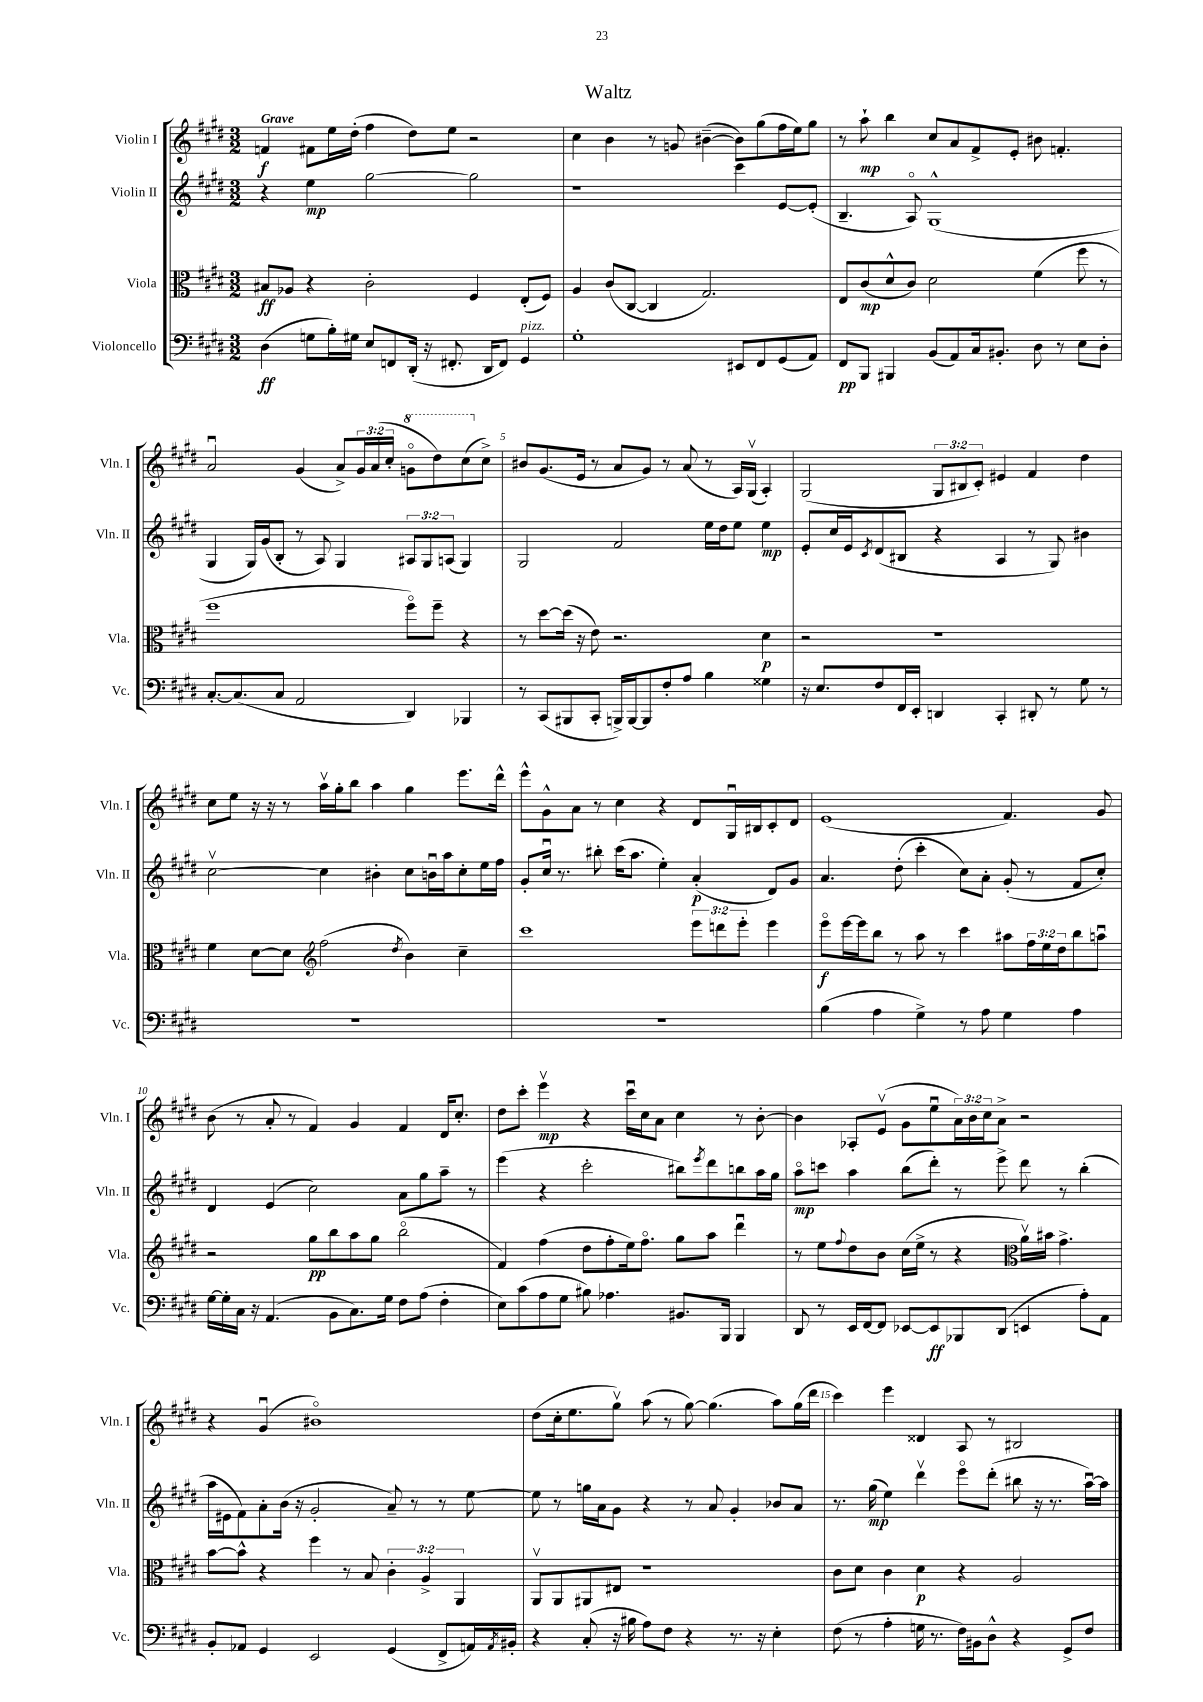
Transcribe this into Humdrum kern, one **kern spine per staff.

**kern	**kern	**kern	**kern
*staff4	*staff3	*staff2	*staff1
*clefF4	*clefC3	*clefG2	*clefG2
*k[f#c#g#d#]	*k[f#c#g#d#]	*k[f#c#g#d#]	*k[f#c#g#d#]
*M3/2	*M3/2	*M3/2	*M3/2
(4D#\	8B#/L	4r	4f/
.	8A-/J	.	.
8G\L	4r	4ee\	8f#\L
16B'\L)	.	.	16ee\L
16G#\JJ	.	.	(16dd#'\JJ
8E/L	2c#'\	[2gg#\	4ff#\
8FF/	.	.	.
(16DD#'/Jk	.	.	8dd#\L)
16r	.	.	.
8.FF#'/	.	.	8ee\J
.	4F#/	2gg#\]	2r
16DD#/LK	.	.	.
8FF#/J)	.	.	.
4GG#/	(8E'/L	.	.
.	8F#/J)	.	.
=	=	=	=
1G#'	4A/	1r	4cc#\
.	(8c#/L	.	4b\
.	[8C#/J	.	.
.	4C#/]	.	8r
.	.	.	8g/
.	2.G#/)	.	([4b#~\
8EE#/L	.	4ccc#\	8b#\]L)
8FF#/	.	.	(8gg#\
(8GG#/	.	[8e/L	16ff#\L
.	.	.	16ee\J)
8AA/J)	.	(8e'/]J	8gg#\J
=	=	=	=
8FF#/L	8E/L	4.B~/	8r
8BBB/J	(8c#/	.	8aa`\
4BBB#/	8d#^^/	.	4bb\
.	8c#/J)	8Ao/)	.
(8BB/L	2d#\	(1G#^^	8cc#/L
8AA/)	.	.	8a/
16C#/k	.	.	8f#^/
8.BB#'/J	.	.	.
.	.	.	8e'/J
8D#\	(4f#\	.	8b#\
8r	.	.	4.f'/
8E\L	8ff#\	.	.
8D#'\J	8r	.	.
=	=	=	=
[8.C#'/L	1ff#	4G#/	2au/
(8.C#/]	.	.	.
.	.	16G#/LL)	.
.	.	(16g#/J	.
8C#/J	.	8B'/J	.
2AA/	.	8r	(4g#/
.	.	8A/)	.
.	.	4G#/	8a^/L)
.	.	.	24g#/L
.	.	.	(24a/
.	.	.	24cc#'/JJ
4DD#/)	8ff#o\L)	12A#/L	8ggo\L
.	.	12G#/	.
.	8ff#~\J	.	8ddd#\)
.	.	(12A/J	.
4BBB-/	4r	4G#/)	(8ccc#\
.	.	.	8cc#^\J)
=	=	=	=
8r	8r	2G#/	8b#/L
(8CC#/L	[8dd#\L	.	(8.g#/
8BBB#/	(16dd#\]Jk	.	.
.	16r	.	16e/Jk
8CC#'/J	8e\)	.	8r
16BBB^/LL)	2.r	2f#/	8a/L
[16BBB/J	.	.	.
8BBB/]	.	.	8g#/J)
8F#'/	.	.	8r
8A/J	.	.	(8a/
4B\	.	16ee\LL	8r
.	.	16dd#\J	.
.	.	8ee\J	16A/LL)
.	.	.	(16G#v/JJ
4G##\	4d#\	4ee\	4A'/)
=	=	=	=
16r	2r	8e'/L	(2G#/
8.E/L	.	.	.
.	.	16cc#/L	.
.	.	16e/J	.
.	.	8qc#/	.
8F#/	.	(8d#/	.
16FF#/L	.	8B#/J	.
16EE'/JJ	.	.	.
4DD/	1r	4r	12G#/L
.	.	.	12B#/
.	.	.	12c#'/J)
4CC#'/	.	4A/	4e#/
8DD#'/	.	8r	4f#/
8r	.	8G#/)	.
8G#\	.	4b#\	4dd#\
8r	.	.	.
=	=	=	=
1.r	4f#\	[2cc#v\	8cc#\L
.	.	.	8ee\J
.	[8d#\L	.	16r
.	.	.	16r
.	8d#\]J	.	8r
*	*clefG2	*	*
.	(2ff#\	4cc#\]	16aav\LL
.	.	.	16gg#'\J
.	.	.	8bb\J
.	.	4b#'\	4aa\
.	8qdd#/	.	.
.	4b\)	8cc#\L	4gg#\
.	.	16bu\L	.
.	.	16aa\J	.
.	4cc#~\	8cc#'\	8.eee\L
.	.	16ee\L	.
.	.	16ff#\JJ	16ddd#^^\Jk
=	=	=	=
1.r	1ccc#	8g#'/L	8eee^^\L
.	.	16cc#u/Jk	8g#^^\
.	.	8.r	.
.	.	.	8a\J
.	.	8bb#'\	8r
.	.	(16ccc#\LK	4cc#\
.	.	8.aa\J	.
.	.	4ee'\)	4r
.	12eee\L	(4a'/	8d#/L
.	12ddd\	.	.
.	.	.	16G#u/L
.	12eee'\J	.	.
.	.	.	16B#/J
.	4eee\	8d#/L)	8c#'/
.	.	8g#/J	8d#/J
=	=	=	=
(4B\	8eeeo\L	4.a/	(1e
.	[16eee\L	.	.
.	16eee\]J	.	.
4A\	8bb\J	.	.
.	8r	(8dd#'\	.
4G#^\)	8aa\	4ccc#'\	.
.	8r	.	.
8r	4ccc#\	8cc#\L)	.
8A\	.	8a'\J	.
4G#\	8aa#\L	(8g#'/	4.f#/)
.	24ff#\L	8r	.
.	24ee\	.	.
.	24dd#\J	.	.
4A\	8bb\	8f#/L	.
.	8aau\J	8cc#'/J)	8g#/
=	=	=	=
[16G#\LL	2r	4d#/	(8b\
16G#'\]	.	.	.
16C#\JJ	.	.	8r
16r	.	.	.
(4.AA/	.	(4e/	8a'/
.	.	.	8r
.	8gg#\L	2cc#\)	4f#/)
8BB\L	8bb\	.	.
8.C#\)	8aa\	.	4g#/
.	8gg#\J	.	.
16G#\Jk	.	.	.
8F#\L	(2bbo\	8a\L	4f#/
(8A\J	.	8gg#\	.
4F#'\	.	8aa~\J	16d#/LK
.	.	.	8.cc#'/J
.	.	8r	.
=	=	=	=
8E\L)	4f#/)	(4eee\	8dd#\L
(8c#\	.	.	8ccc#'\J
8A\	(4ff#\	4r	4eeev\
8G#\J	.	.	.
8B#\)	8dd#\L	2ccc#'\	4r
4.A-\	8ff#'\	.	.
.	16ee\k)	.	16ccc#u\LL
.	8.ff#o\J	.	16cc#\J
.	.	.	8a\J
8.BB#/L	8gg#\L	8bb#\L)	4cc#\
.	.	8qeee/	.
.	8aa\J	8ddd#\	.
16BBB/Jk	.	.	.
4BBB/	4ddd#u\	8bb\	8r
.	.	16aa\L	[8b'\
.	.	16gg#\JJ	.
=	=	=	=
8DD#/	8r	8aao\L	4b\]
8r	8ee\L	8ccc\J	.
.	8qqff#/	.	.
16EE/LL	8dd#\	4aa\	8A-'/L
[16FF#/J	.	.	.
8FF#/]J	8b\J	.	(8ev/J
[8EE-/L	(16cc#\LL	(8bb\L	8g#\L
.	16ee^\JJ	.	.
8EE-/]	8r	8ddd#'\J)	8eeu\
8BBB-/	4r	8r	24a\L)
.	.	.	24b\
.	.	.	24cc#\J
(8DD#/J	.	8eee^\	8a^\J
*	*clefC3	*	*
4EE/	16av\LL)	8ddd#\	2r
.	16b#\JJ	.	.
.	4.g#^\	8r	.
8A'\L)	.	(4bb'\	.
8AA\J	.	.	.
=	=	=	=
8BB'/L	[8b\L	16aa\LL	4r
.	.	16e#\J	.
8AA-/J	8b^^\]J	8f#\)	.
4GG#/	4r	8a'\	(4g#u/
.	.	(16b\Jk	.
.	.	16r	.
2EE/	4ff#\	2g#'/	1b#o)
.	8r	.	.
.	8B/	.	.
(4GG#/	6c#'\	8a~/)	.
.	.	8r	.
.	6A^/	.	.
8FF#^/L	.	8r	.
.	6AA/	.	.
16AA/L)	.	[8ee\	.
8qAA/	.	.	.
16BB#'/JJ	.	.	.
=	=	=	=
4r	8AAv/L	8ee\]	(8dd#\L
.	8AA/	8r	16cc#'\k
.	.	.	8.ee\
(8C#'/	8AA#/	16gg\LL	.
.	.	16a\J	.
16r	8E#/J	8g#\J	8gg#v\J)
16B#\	.	.	.
8A\L)	1r	4r	(8aa\
8F#\J	.	.	8r
4r	.	8r	[8gg#\)
.	.	8a/	(4.gg#\]
8.r	.	4g#'/	.
16r	.	.	.
4E'\	.	8b-/L	8aa\L)
.	.	8a/J	(16gg#\L
.	.	.	16ddd#\JJ
=	=	=	=
(8F#\	8c#\L	8.r	4ccc#\)
8r	8d#\J	.	.
.	.	(16gg#\	.
4A'\	4c#\	4ee\)	4eee\
16G\	4d#\	4ddd#v\	4d##/
8.r	.	.	.
16F#\LL)	4r	8eeeo\L	8A/
16BB#\J	.	.	.
8D#^^\J	.	(8ddd#'\J	8r
4r	2A/	8bb#\	2B#/
.	.	16r	.
.	.	8.r	.
8GG#^/L	.	.	.
8F#/J	.	[16aau\LL)	.
.	.	16aa\]JJ	.
==	==	==	==
*-	*-	*-	*-
